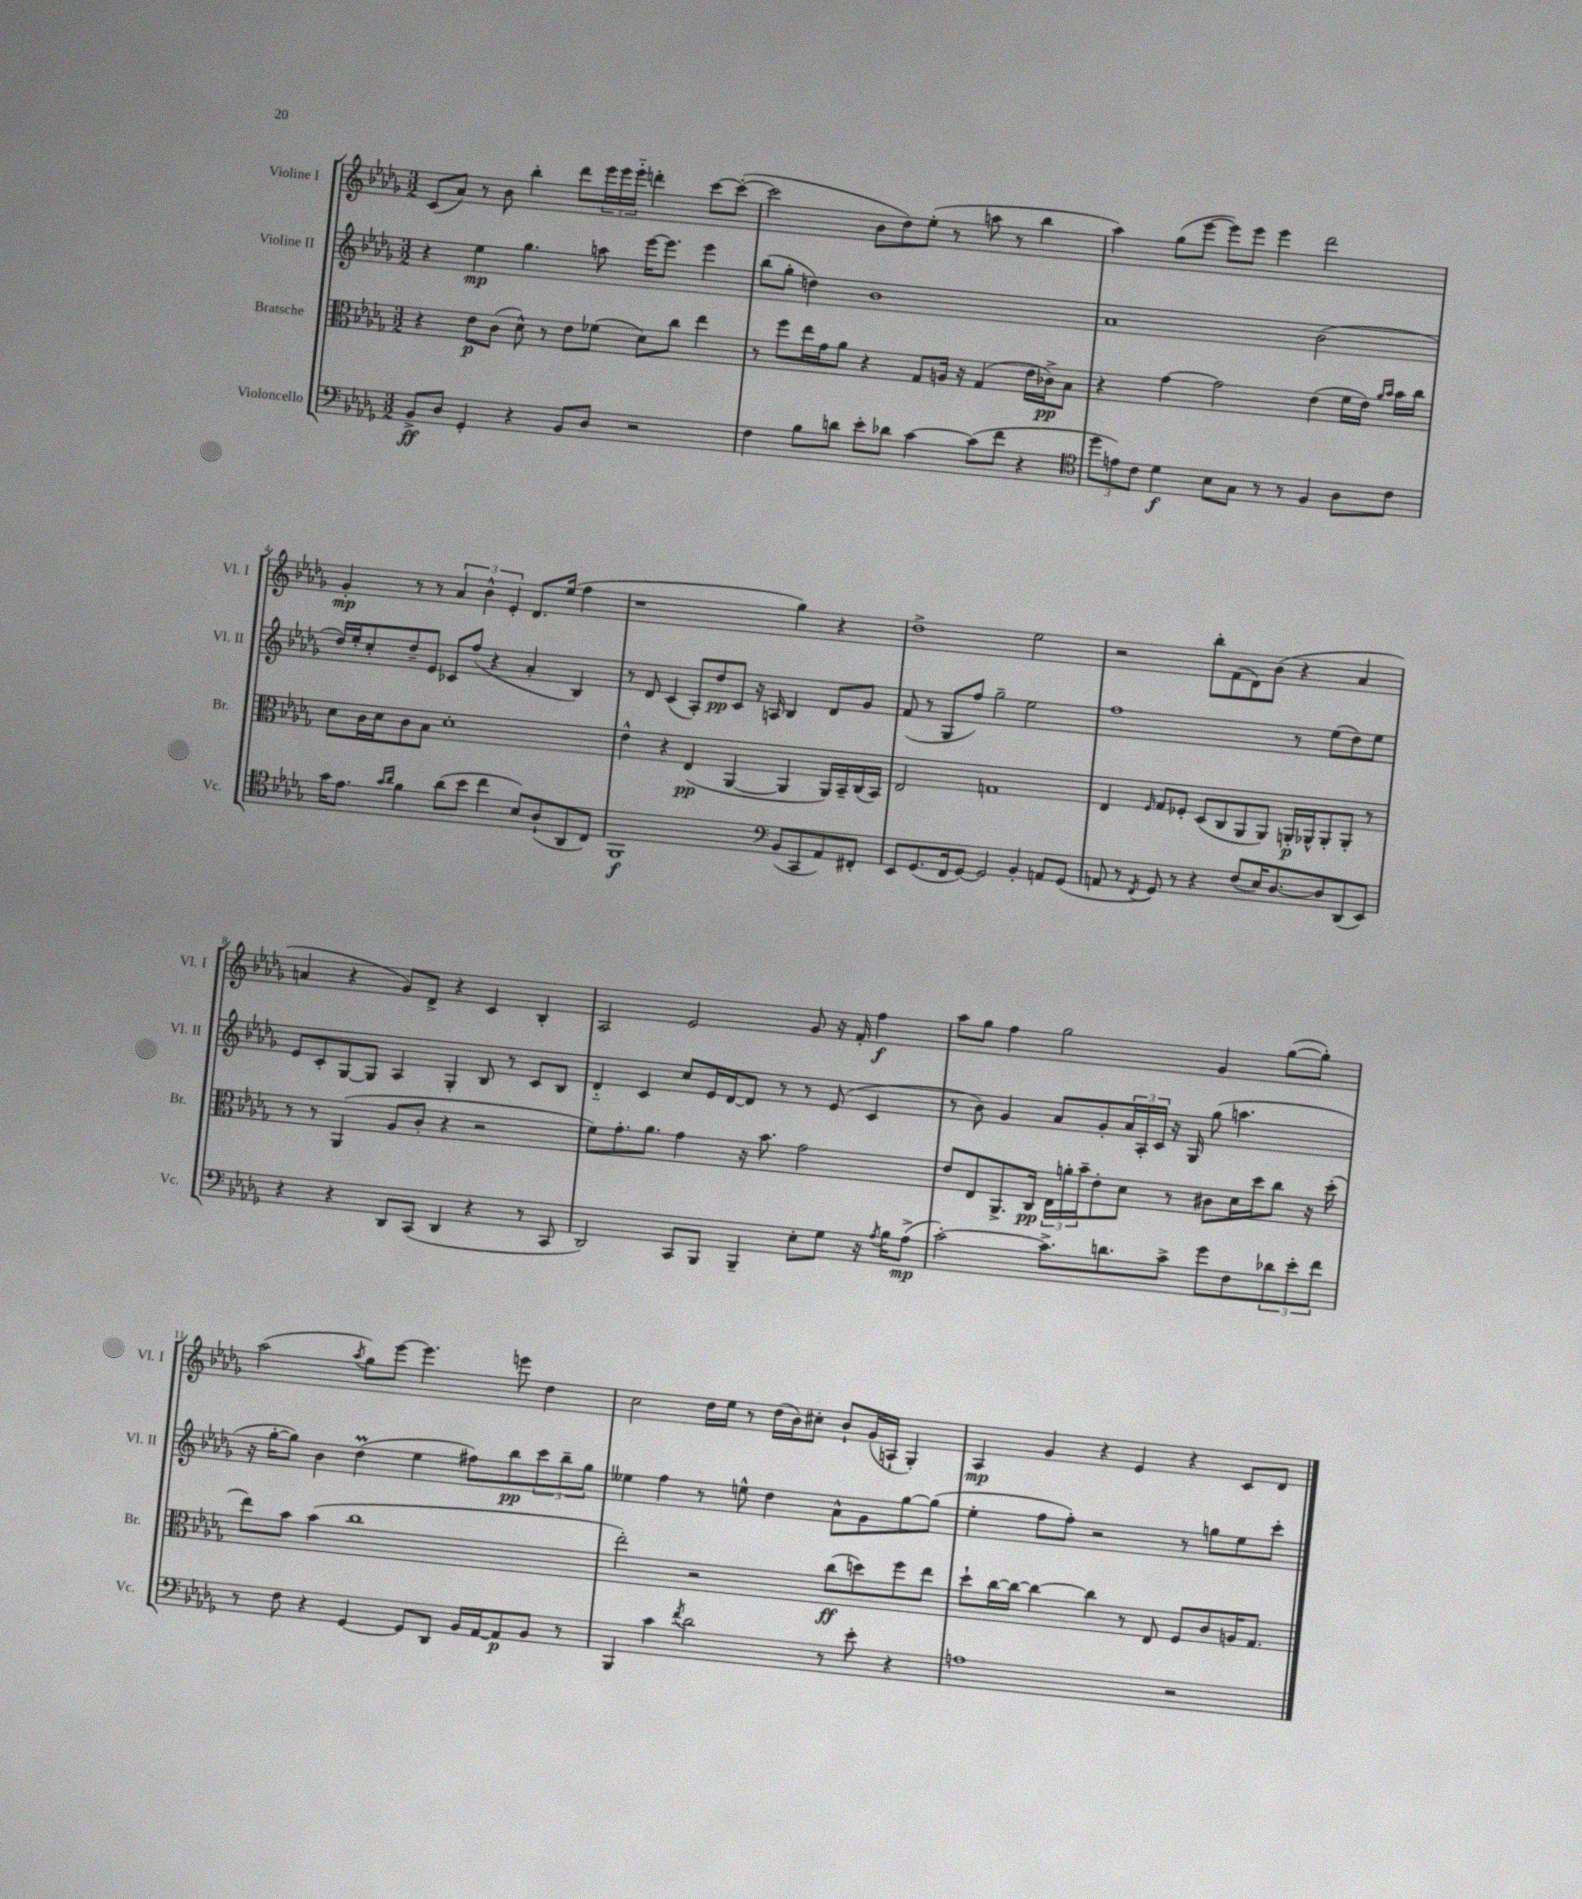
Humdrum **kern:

**kern	**kern	**kern	**kern
*staff4	*staff3	*staff2	*staff1
*clefF4	*clefC3	*clefG2	*clefG2
*k[b-e-a-d-g-]	*k[b-e-a-d-g-]	*k[b-e-a-d-g-]	*k[b-e-a-d-g-]
*M3/2	*M3/2	*M3/2	*M3/2
8BB-^	4r	4r	(8c
8D-	.	.	8a-)
4GG-'	8e-	4ee-	8r
.	(8c	.	8b-
4r	8d-^^)	4.gg-	4bb-'
.	8r	.	.
8BB-	8e-	.	8ddd-
8D-	(8f-	8aa	24eee-
.	.	.	24eee-
.	.	.	24eee-'~
2r	8d-)	[16eee-	4ddd'
.	.	8.eee-]	.
.	8cc	.	.
.	4ee-	4eee-	[8ccc
.	.	.	(8ccc'_
=	=	=	=
4F	8r	(8bb-	2ccc]
.	8ff	8gg-'	.
8B-	16ee-	4dd)	.
.	16g-	.	.
8d	8a-	.	.
8e-'	4r	1b-	8b-
8d-	.	.	8dd-)
[4c	8G-	.	(8ee-'
.	16A	.	8r
.	16r	.	.
(8c]	(4G-	.	8aa
8f	.	.	8r
4r	16e-	.	4bb-
.	16c-^)	.	.
.	8B-	.	.
=	=	=	=
*clefC4	*	*	*
12dd-	4r	1a-	4aa-)
12e)	.	.	.
12c	.	.	.
4d-	[4g-	.	(8gg-
.	.	.	[8eee-
8B-	2g-]	.	8eee-])
8G-	.	.	8eee-
8r	.	.	4eee-
8r	.	.	.
4F	(4e-	(2b-	2ddd-
8A-	16f	.	.
.	16e-)	.	.
.	16qqa-	.	.
.	16qqb-	.	.
8c	16b-	.	.
.	16cc	.	.
=	=	=	=
16g-	8d-	16dd-)	4g-'
8.e-	.	16ee-'	.
.	16c	8cc'	.
.	16d-	.	.
16qqg-	.	.	.
16qqa-	.	.	.
4f	8c	8dd-~	8r
.	8B-	8e-	8r
(8a-	1d-'	8c-	6a-
8b-	.	(8ff	.
.	.	.	6b-^^
4cc	.	4r	.
.	.	.	6e-'
8B-)	.	4a-'	8.d-
(8A-`	.	.	.
.	.	.	(16ee-
8AA-	.	4B-)	4ff
8C)	.	.	.
=	=	=	=
1FF	4e-^^	8r	1r
.	.	8d-	.
.	4r	(4c	.
.	(4E-	8A-')	.
.	.	8dd-	.
.	[4AA-	8c	.
.	.	16r	.
.	.	16A	.
*clefF4	*	*	*
(8BB-	4AA-]	4B-	4gg-)
8CC	.	.	.
8AA-)	16AA-)	8d-	4r
.	16BB-~	.	.
8FF#'	(16C	8g-	.
.	16BB-)	.	.
=	=	=	=
8EE-	2E-	(8f	1dd-^
(8.GG-	.	8r	.
.	.	8G-	.
16FF	.	.	.
[8GG-)	.	8ff)	.
2GG-]	1G	2gg-~	.
4BB-'	.	2ee-	2ee-
8AA	.	.	.
(8GG-	.	.	.
=	=	=	=
8AA	4E-	1ff	2r
8r	.	.	.
8qFF	16qqF	.	.
8GG-)	8G-	.	.
8r	8F-'	.	.
4r	(8D-	.	8bb-'
.	8C	.	(8f
(8F	8AA-	.	8d-)
16E-)	8AA-)	.	(8b-
[8.D-	.	.	.
.	16AA'	8r	4r
.	16AA-^^	.	.
8D-]	8AA-'	(8ee-	.
(8DD-	8AA-'	8dd-)	4a-
8EE-)	8r	8ee-	.
=	=	=	=
4r	8r	8e-	4a
.	8r	8c'	.
4r	(4AA-	[8G-	4r
.	.	8G-]	.
8DD-	8A-	4A-	8g-)
(8CC	8c'	.	8d-^
4DD-	4r	4G-'	4r
4r	2r	8B-	4c
.	.	8r	.
8r	.	8c	4B-'
8CC	.	8B-	.
=	=	=	=
2DD-)	8f)	4d-'~	2A-
.	8.g-'	.	.
.	.	4c	.
.	8.a-	.	.
8CC	4g-	8cc	2e-
8BBB-	.	16e-	.
.	.	[16d-	.
4BBB-~	16r	8d-]	.
.	8.b-	.	.
.	.	8r	.
8E-'	2g-	8r	8g-
8G-	.	(8e-	16r
.	.	.	16f'
16r	.	4c	4ff
8qA-	.	.	.
16B-	.	.	.
(8A-^	.	.	.
=	=	=	=
[2c')	8e-	8r	8aa-
.	8E-	8b-)	8gg-
.	8.AA-^	4g-	4ff
.	16C	.	.
8.c^]	24E-	8a-	2gg-
.	24a'	.	.
.	24b-~	.	.
.	8e-'	8g-'	.
8.d	.	.	.
.	8d-	24a-	.
.	.	24A-'	.
.	.	24c	.
8c^	8r	16r	.
.	.	16G-	.
8g-	8c#	(8gg-	4g-
8F	16d-	4.aa	.
.	16dd-	.	.
12d-	8cc	.	([8gg-
12e-'	.	.	.
.	16r	.	8gg-'])
12f	.	.	.
.	(16dd-'	.	.
=	=	=	=
8r	8ee-)	16r	(2aa-
.	.	[16gg-'	.
8F	8b-	8gg-])	.
4r	(4b-	4b-	.
.	.	.	8qaa-
[4GG-	1cc	(4dd-	8gg-)
.	.	.	[8eee-
8GG-]	.	4ee-	4.eee-]
8DD-	.	.	.
16BB-	.	8ff#)	.
[16AA-	.	.	.
8AA-]	.	8bb-	8eee
8BB-	.	12ccc	4dd-
.	.	12bb-~	.
8r	.	.	.
.	.	12gg-	.
=	=	=	=
4BBB-	2ee-')	4ee--	2cc
4c	.	4ff	.
8qf	.	.	.
2d-	2r	8r	16dd-
.	.	.	16ee-
.	.	8ee^^	8r
.	.	4dd-	(16dd-
.	.	.	16b-)
.	.	.	8cc#'
8r	(8cc	8a-^^	8b-`
8e-'	8dd)	8g-	(16g-
.	.	.	16A`
4r	8ff	[8gg-	4G-')
.	8ee-	(8gg-]	.
=	=	=	=
1A	8dd-`	4ee-'	4A-
.	[16cc	.	.
.	16cc_	.	.
.	4cc_	8ff	4g-
.	.	8ff')	.
.	4cc]	2r	4r
.	8r	.	4e-
.	8E-	.	.
2r	8F	8r	4r
.	8c	8gg	.
.	16A	8ee-	8c
.	8.G-	.	.
.	.	8ccc'	8d-
==	==	==	==
*-	*-	*-	*-
